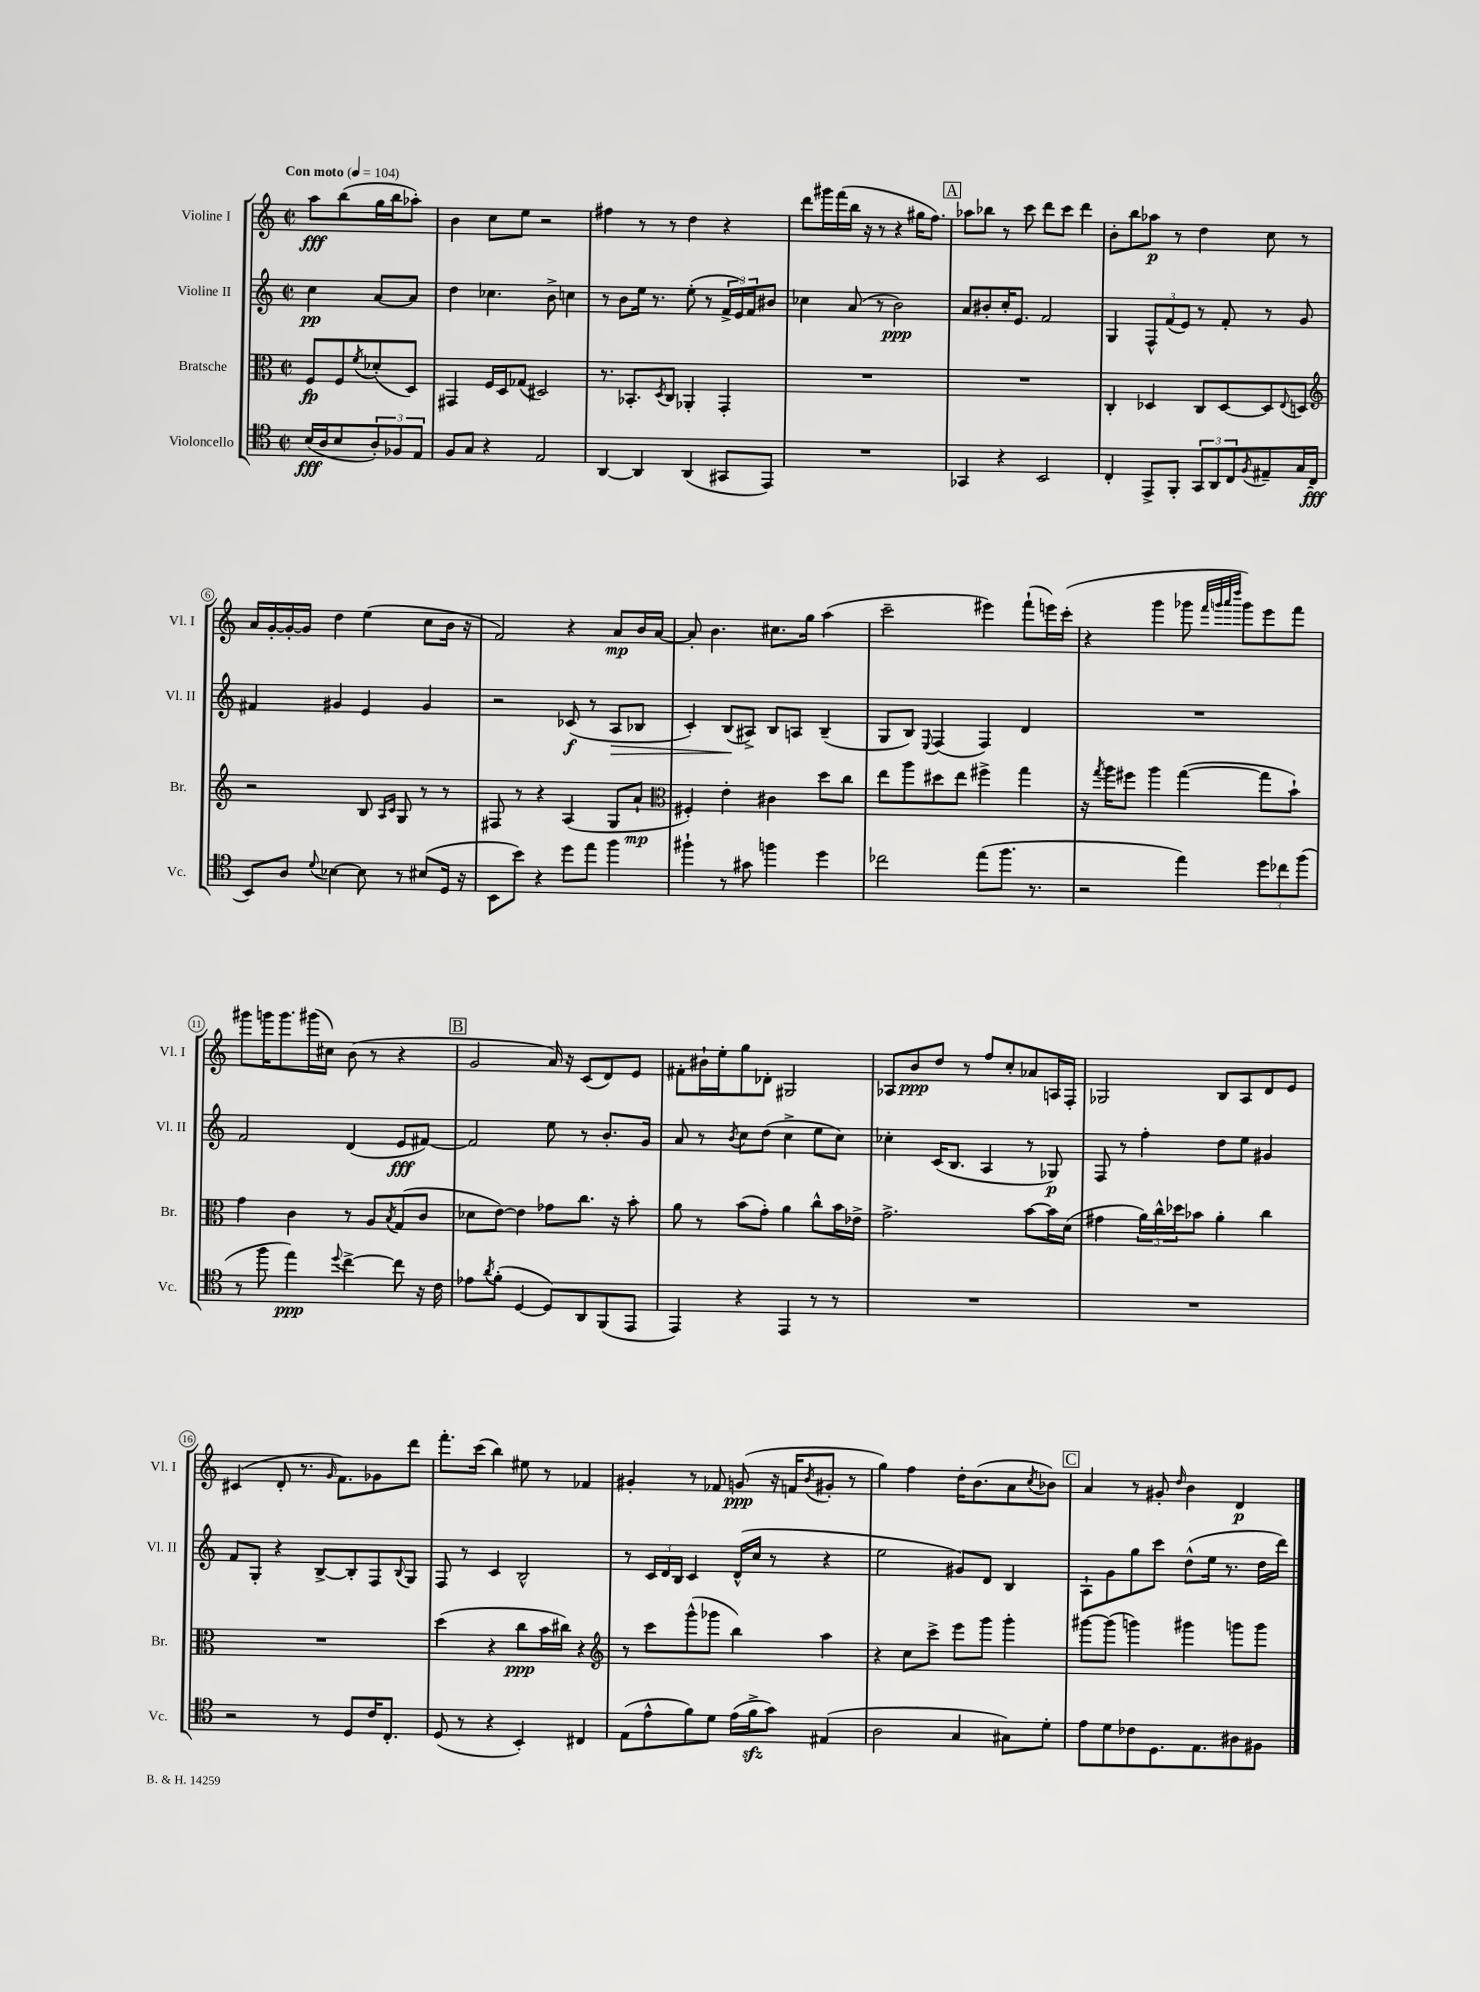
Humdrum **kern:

**kern	**dynam	**kern	**dynam	**kern	**dynam	**kern	**dynam
*part4	*part4	*part3	*part3	*part2	*part2	*part1	*part1
*staff4	*staff4	*staff3	*staff3	*staff2	*staff2	*staff1	*staff1
*I"Violoncello	*	*I"Bratsche	*	*I"Violine II	*	*I"Violine I	*
*I'Vc.	*	*I'Br.	*	*I'Vl. II	*	*I'Vl. I	*
*clefC4	*	*clefC3	*	*clefG2	*	*clefG2	*
*k[]	*	*k[]	*	*k[]	*	*k[]	*
*M2/2	*	*M2/2	*	*M2/2	*	*M2/2	*
*met(c|)	*	*met(c|)	*	*met(c|)	*	*met(c|)	*
*MM104	*	*MM104	*	*MM104	*	*MM104	*
=	=	=	=	=	=	=	=
!	!	!	!	!	!	!LO:TX:a:B:t=Con moto	!
(16B/LL	fff	8F/L	fp	4cc\	pp	8aa\L	fff
16A/J	.	.	.	.	.	.	.
8B/	.	8F/	.	.	.	(8bb\	.
.	.	8qf/	.	.	.	.	.
12A'/)	.	(8d-X'/	.	[8a/L	.	16gg\L	.
.	.	.	.	.	.	16bb\J	.
12F-X/	.	.	.	.	.	.	.
.	.	8D/J)	.	8a/J]	.	8aa-X'\J)	.
12E/J	.	.	.	.	.	.	.
=1	=1	=1	=1	=1	=1	=1	=1
8F/L	.	4GG#X/	.	4dd\	.	4b\	.
8G/J	.	.	.	.	.	.	.
4r	.	16F/LL	.	4.cc-X\	.	8cc\L	.
.	.	16D/J	.	.	.	.	.
.	.	(8G-X/J	.	.	.	8ee\J	.
2E/	.	2D#X/)	.	.	.	2r	.
.	.	.	.	8b^\	.	.	.
.	.	.	.	4ccn\	.	.	.
=2	=2	=2	=2	=2	=2	=2	=2
[4AA/	.	8.r	.	8r	.	4ff#X\	.
.	.	.	.	8b\L	.	.	.
.	.	8.BB-X'/L	.	.	.	.	.
4AA/]	.	.	.	16ee\Jk	.	8r	.
.	.	.	.	8.r	.	.	.
.	.	8qD/	.	.	.	.	.
.	.	8C/J	.	.	.	8r	.
(4AA/	.	4AA-X'/	.	(8ee'\	.	4dd\	.
.	.	.	.	8r	.	.	.
8GG#X/L	.	4GG'/	.	24f^/LL	.	4r	.
.	.	.	.	24e/)	.	.	.
.	.	.	.	24f/J	.	.	.
8EE/J)	.	.	.	8b#X/J	.	.	.
=3	=3	=3	=3	=3	=3	=3	=3
1r	.	1r	.	4cc-X\	.	8ddd\L	.
.	.	.	.	.	.	16ggg#X\L	.
.	.	.	.	.	.	(16fff\	.
.	.	.	.	(8a/	.	16bb\JJ	.
.	.	.	.	.	.	16r	.
.	.	.	.	8r	.	8r	.
.	.	.	.	2b\)	ppp	4r	.
.	.	.	.	.	.	16gg#X\KL	.
.	.	.	.	.	.	8.ff\J)	.
!!LO:REH:place=s1:t=A
=4	=4	=4	=4	=4	=4	=4	=4
4GG-X/	.	1r	.	8a/L	.	8aa-X\L	.
.	.	.	.	8b#X'/	.	8bb-X\J	.
4r	.	.	.	16cc'/K	.	8r	.
.	.	.	.	8.e/J	.	.	.
.	.	.	.	.	.	8ccc\	.
2BB/	.	.	.	2f/	.	8ddd\L	.
.	.	.	.	.	.	8ccc\J	.
.	.	.	.	.	.	4ddd\	.
=5	=5	=5	=5	=5	=5	=5	=5
4C'/	.	4C'/	.	4G/	.	8b'\L	.
.	.	.	.	.	.	8bb\	.
8EE^/L	.	4D-X/	.	12F^^/L	.	8aa-X\J	p
.	.	.	.	(12f/	.	.	.
8FF'/J	.	.	.	.	.	8r	.
.	.	.	.	12e/J)	.	.	.
12GG/L	.	8C/L	.	8r	.	4dd\	.
12AA/	.	.	.	.	.	.	.
.	.	[8D-/	.	8f'/	.	.	.
12C/	.	.	.	.	.	.	.
8qF/	.	.	.	.	.	.	.
8E#X~/	.	8D-/]	.	8r	.	8cc\	.
.	.	8qqE/	.	.	.	.	.
16G/L	.	8Dn/J	.	8g/	.	8r	.
(16C/JJ	fff	.	.	.	.	.	.
!!LO:LB:g=z
=6	=6	=6	=6	=6	=6	=6	=6
*	*	*clefG2	*	*	*	*	*
8BB/L)	.	2r	.	4f#X/	.	16a/LL	.
.	.	.	.	.	.	[16g'/	.
8A/J	.	.	.	.	.	16g'/_	.
.	.	.	.	.	.	16g/JJ]	.
8qqd/	.	.	.	.	.	.	.
[4B-X\	.	.	.	4g#X/	.	4dd\	.
8B-\]	.	8B/	.	4e/	.	(4ee\	.
.	.	16qqA/LL	.	.	.	.	.
.	.	16qqc/JJ	.	.	.	.	.
8r	.	8G/	.	.	.	.	.
(8B#X/L	.	8r	.	4g#/	.	8cc\L	.
16D/Jk	.	8r	.	.	.	16b\Jk	.
16r	.	.	.	.	.	16r	.
=7	=7	=7	=7	=7	=7	=7	=7
8BB\L	.	8F#X/	.	2r	.	2f/)	.
8b\J)	.	8r	.	.	.	.	.
4r	.	4r	.	.	.	.	.
8dd\L	.	(4A/	.	(8c-X/	f	4r	.
8ee\J	.	.	.	8r	.	.	.
!	!	!	!	!	!LO:HP:b	!	!
4ff\	.	8G/L	.	8A/L	>	8a/L	mp
.	.	8a`/J	mp	8B-X/J	.	16b/L	.
.	.	.	.	.	.	[16a/JJ	.
=8	=8	=8	=8	=8	=8	=8	=8
*	*	*clefC3	*	*	*	*	*
4ff#X`\	.	4F#X'/)	.	4c'/)	.	8a'/]	.
.	.	.	.	.	.	4.b\	.
8r	.	4e'\	.	(8B/L	.	.	.
8g#X\	.	.	.	8A#X^/J)	]	.	.
4ffn\	.	4c#X\	.	8B/L	.	8.cc#X\L	.
.	.	.	.	8An/J	.	.	.
.	.	.	.	.	.	16gg\Jk	.
4dd\	.	8dd\L	.	(4B~/	.	(4aa\	.
.	.	8cc\J	.	.	.	.	.
=9	=9	=9	=9	=9	=9	=9	=9
2cc-X\	.	8ee\L	.	8G/L	.	2ccc~\	.
.	.	8aa\	.	8B/J)	.	.	.
.	.	.	.	8qqE/	.	.	.
.	.	8dd#X\	.	(4F/	.	.	.
.	.	8ee\J	.	.	.	.	.
(8ee\L	.	4ff#X^\	.	4F/)	.	4eee#X\)	.
8.ff\J	.	.	.	.	.	.	.
.	.	4gg\	.	4d/	.	(8fff`\L	.
8.r	.	.	.	.	.	.	.
.	.	.	.	.	.	16eeen\L)	.
.	.	.	.	.	.	(16ccc'\JJ	.
=10	=10	=10	=10	=10	=10	=10	=10
2r	.	16r	.	1r	.	4r	.
.	.	8qgg/	.	.	.	.	.
.	.	16aa\KL	.	.	.	.	.
.	.	8ff#X\J	.	.	.	.	.
.	.	4aa\	.	.	.	4ggg\	.
4ee\)	.	([4gg\	.	.	.	8ggg-X\	.
.	.	.	.	.	.	32qqfff/LLL	.
.	.	.	.	.	.	32qqgggn/	.
.	.	.	.	.	.	32qqaaa/	.
.	.	.	.	.	.	32qqdddd/JJJ	.
.	.	.	.	.	.	8ggg\L)	.
12dd\L	.	8gg\L]	.	.	.	8eee\	.
12cc-X\	.	.	.	.	.	.	.
.	.	8b`\J)	.	.	.	8fff\J	.
(12ff\J	.	.	.	.	.	.	.
!!LO:LB:g=z
=11	=11	=11	=11	=11	=11	=11	=11
8r	.	4g\	.	2f/	.	8ggg#X\L	.
8ff\	.	.	.	.	.	16gggn\K	.
.	.	.	.	.	.	8.ggg\	.
4ee\)	ppp	4c\	.	.	.	.	.
.	.	.	.	.	.	(16ggg#X\L	.
.	.	.	.	.	.	16cc#X\JJ)	.
8qqdd/	.	.	.	.	.	.	.
[4cc^\	.	8r	.	(4d/	.	(8b\	.
.	.	8A/L	.	.	.	8r	.
.	.	8qB/	.	.	.	.	.
8cc\]	.	(8G/	.	8e/L	fff	4r	.
16r	.	8c/J	.	[8f#X/J)	.	.	.
16c\	.	.	.	.	.	.	.
!!LO:REH:place=s1:t=B
=12	=12	=12	=12	=12	=12	=12	=12
8e-X\L	.	8d-X\L	.	2f#/]	.	2g/	.
8qa/	.	.	.	.	.	.	.
(8f'\J	.	[8e\J)	.	.	.	.	.
[4D/	.	4e\]	.	.	.	.	.
8D/L])	.	8g-X\L	.	8ee\	.	16a/)	.
.	.	.	.	.	.	16r	.
8AA/	.	8.cc\J	.	8r	.	(8c/L	.
(8FF/	.	.	.	8.b'/L	.	8d/)	.
.	.	16r	.	.	.	.	.
8EE/J	.	8b'\	.	.	.	8e/J	.
.	.	.	.	16g/Jk	.	.	.
=13	=13	=13	=13	=13	=13	=13	=13
4EE/)	.	8a\	.	8a/	.	8f#X'\L	.
.	.	8r	.	8r	.	16b#X`\L	.
.	.	.	.	.	.	16ee'\J	.
.	.	.	.	8qb/	.	.	.
4r	.	(8b\L	.	8cc\L	.	8gg\	.
.	.	8g'\J)	.	(8dd\J	.	8d-X'\J	.
4EE/	.	4a\	.	4cc^\	.	2G#X/	.
8r	.	8cc^^\L	.	8ee\L	.	.	.
8r	.	16b\L	.	8cc\J)	.	.	.
.	.	16e-X^\JJ	.	.	.	.	.
=14	=14	=14	=14	=14	=14	=14	=14
1r	.	2.g^\	.	4cc-X'\	.	8A-X/L	.
.	.	.	.	.	.	8b/	ppp
.	.	.	.	(16c/KL	.	8dd/J	.
.	.	.	.	8.B/J	.	.	.
.	.	.	.	.	.	8r	.
.	.	.	.	4A/	.	8ff/L	.
.	.	.	.	.	.	8cc'/	.
.	.	[8b\L	.	8r	.	8a-X/	.
.	.	16b\L]	.	8G-X/)	p	16An/L	.
.	.	(16d\JJ	.	.	.	16F'/JJ	.
=15	=15	=15	=15	=15	=15	=15	=15
1r	.	4g#X\	.	8F/	.	2G-X/	.
.	.	.	.	8r	.	.	.
.	.	24a\LL)	.	4ff'\	.	.	.
.	.	24cc^^\	.	.	.	.	.
.	.	24dd-X\J	.	.	.	.	.
.	.	8b-X\J	.	.	.	.	.
.	.	4a'\	.	8dd\L	.	8B/L	.
.	.	.	.	8ee\J	.	8A/	.
.	.	4cc\	.	4g#X/	.	8d/	.
.	.	.	.	.	.	8e/J	.
!!LO:LB:g=z
=16	=16	=16	=16	=16	=16	=16	=16
2r	.	1r	.	8f/L	.	(4c#X/	.
.	.	.	.	8G'/J	.	.	.
.	.	.	.	4r	.	8d'/	.
.	.	.	.	.	.	8.r	.
8r	.	.	.	[8B^/L	.	.	.
.	.	.	.	.	.	16qqg/	.
.	.	.	.	.	.	8.f\L)	.
8D/L	.	.	.	8B'/]	.	.	.
16c/K	.	.	.	8F/	.	8g-X\	.
8.C'/J	.	.	.	.	.	.	.
.	.	.	.	8qqB/	.	.	.
.	.	.	.	8G/J	.	8ddd\J	.
=17	=17	=17	=17	=17	=17	=17	=17
(8D/	.	(4dd\	.	8F/	.	8.fff'\L	.
8r	.	.	.	8r	.	.	.
.	.	.	.	.	.	(16ccc\Jk	.
4r	.	4r	.	4c/	.	4bb\)	.
4BB'/)	.	8cc\L	ppp	2B^^/	.	8ee#X\	.
.	.	16b\L	.	.	.	8r	.
.	.	16cc#X\JJ)	.	.	.	.	.
4C#X/	.	4r	.	.	.	4f-X/	.
=18	=18	=18	=18	=18	=18	=18	=18
*	*	*clefG2	*	*	*	*	*
(8E\L	.	8r	.	8r	.	4g#X'/	.
8e^^\	.	8ccc\L	.	24c/LL	.	.	.
.	.	.	.	24d/	.	.	.
.	.	.	.	24B/JJ	.	.	.
8f\)	.	(8ggg^^\	.	4c/	.	8r	.
8d\J	.	8ggg-X\J	.	.	.	8f-X/	.
(16e\LL	.	4bb\)	.	(16d^^/LL	.	(8gn/	ppp
16fzz^\J	.	.	.	16cc/JJ	.	.	.
8g\J)	.	.	.	8r	.	16r	.
.	.	.	.	.	.	16fn/KL	.
.	.	.	.	.	.	8qb/	.
(4E#X/	.	4aa\	.	4r	.	8g#X'/J	.
.	.	.	.	.	.	8r	.
=19	=19	=19	=19	=19	=19	=19	=19
2A\	.	4r	.	2ee\	.	4gg\)	.
.	.	8cc\L	.	.	.	4ff\	.
.	.	8ccc^\J	.	.	.	.	.
4G/	.	8eee\L	.	8g#X/L)	.	16dd'\KL	.
.	.	.	.	.	.	(8.b\	.
.	.	8ggg\J	.	8d/J	.	.	.
8G#X\L)	.	4ggg'\	.	4B/	.	8a\	.
.	.	.	.	.	.	8qcc/	.
8d'\J	.	.	.	.	.	8b-X\J)	.
!!LO:REH:place=s1:t=C
=20	=20	=20	=20	=20	=20	=20	=20
8e\L	.	[8ggg#X\L	.	8A`\L	.	4a/	.
8d\	.	(8ggg#\J]	.	8g\	.	.	.
8c-X\	.	4gggn\)	.	8gg\	.	8r	.
8.D\	.	.	.	8ccc\J	.	8g#X'/	.
.	.	.	.	.	.	16qqdd/	.
.	.	4ggg#X\	.	(8dd^^\L	.	4b\	.
8.E\	.	.	.	.	.	.	.
.	.	.	.	16ee\Jk	.	.	.
.	.	.	.	8.r	.	.	.
8A#X\	.	8gggn\L	.	.	.	4d/	p
8F#X\J	.	8ggg\J	.	16dd\LL	.	.	.
.	.	.	.	16ddd\JJ)	.	.	.
==	==	==	==	==	==	==	==
*-	*-	*-	*-	*-	*-	*-	*-
